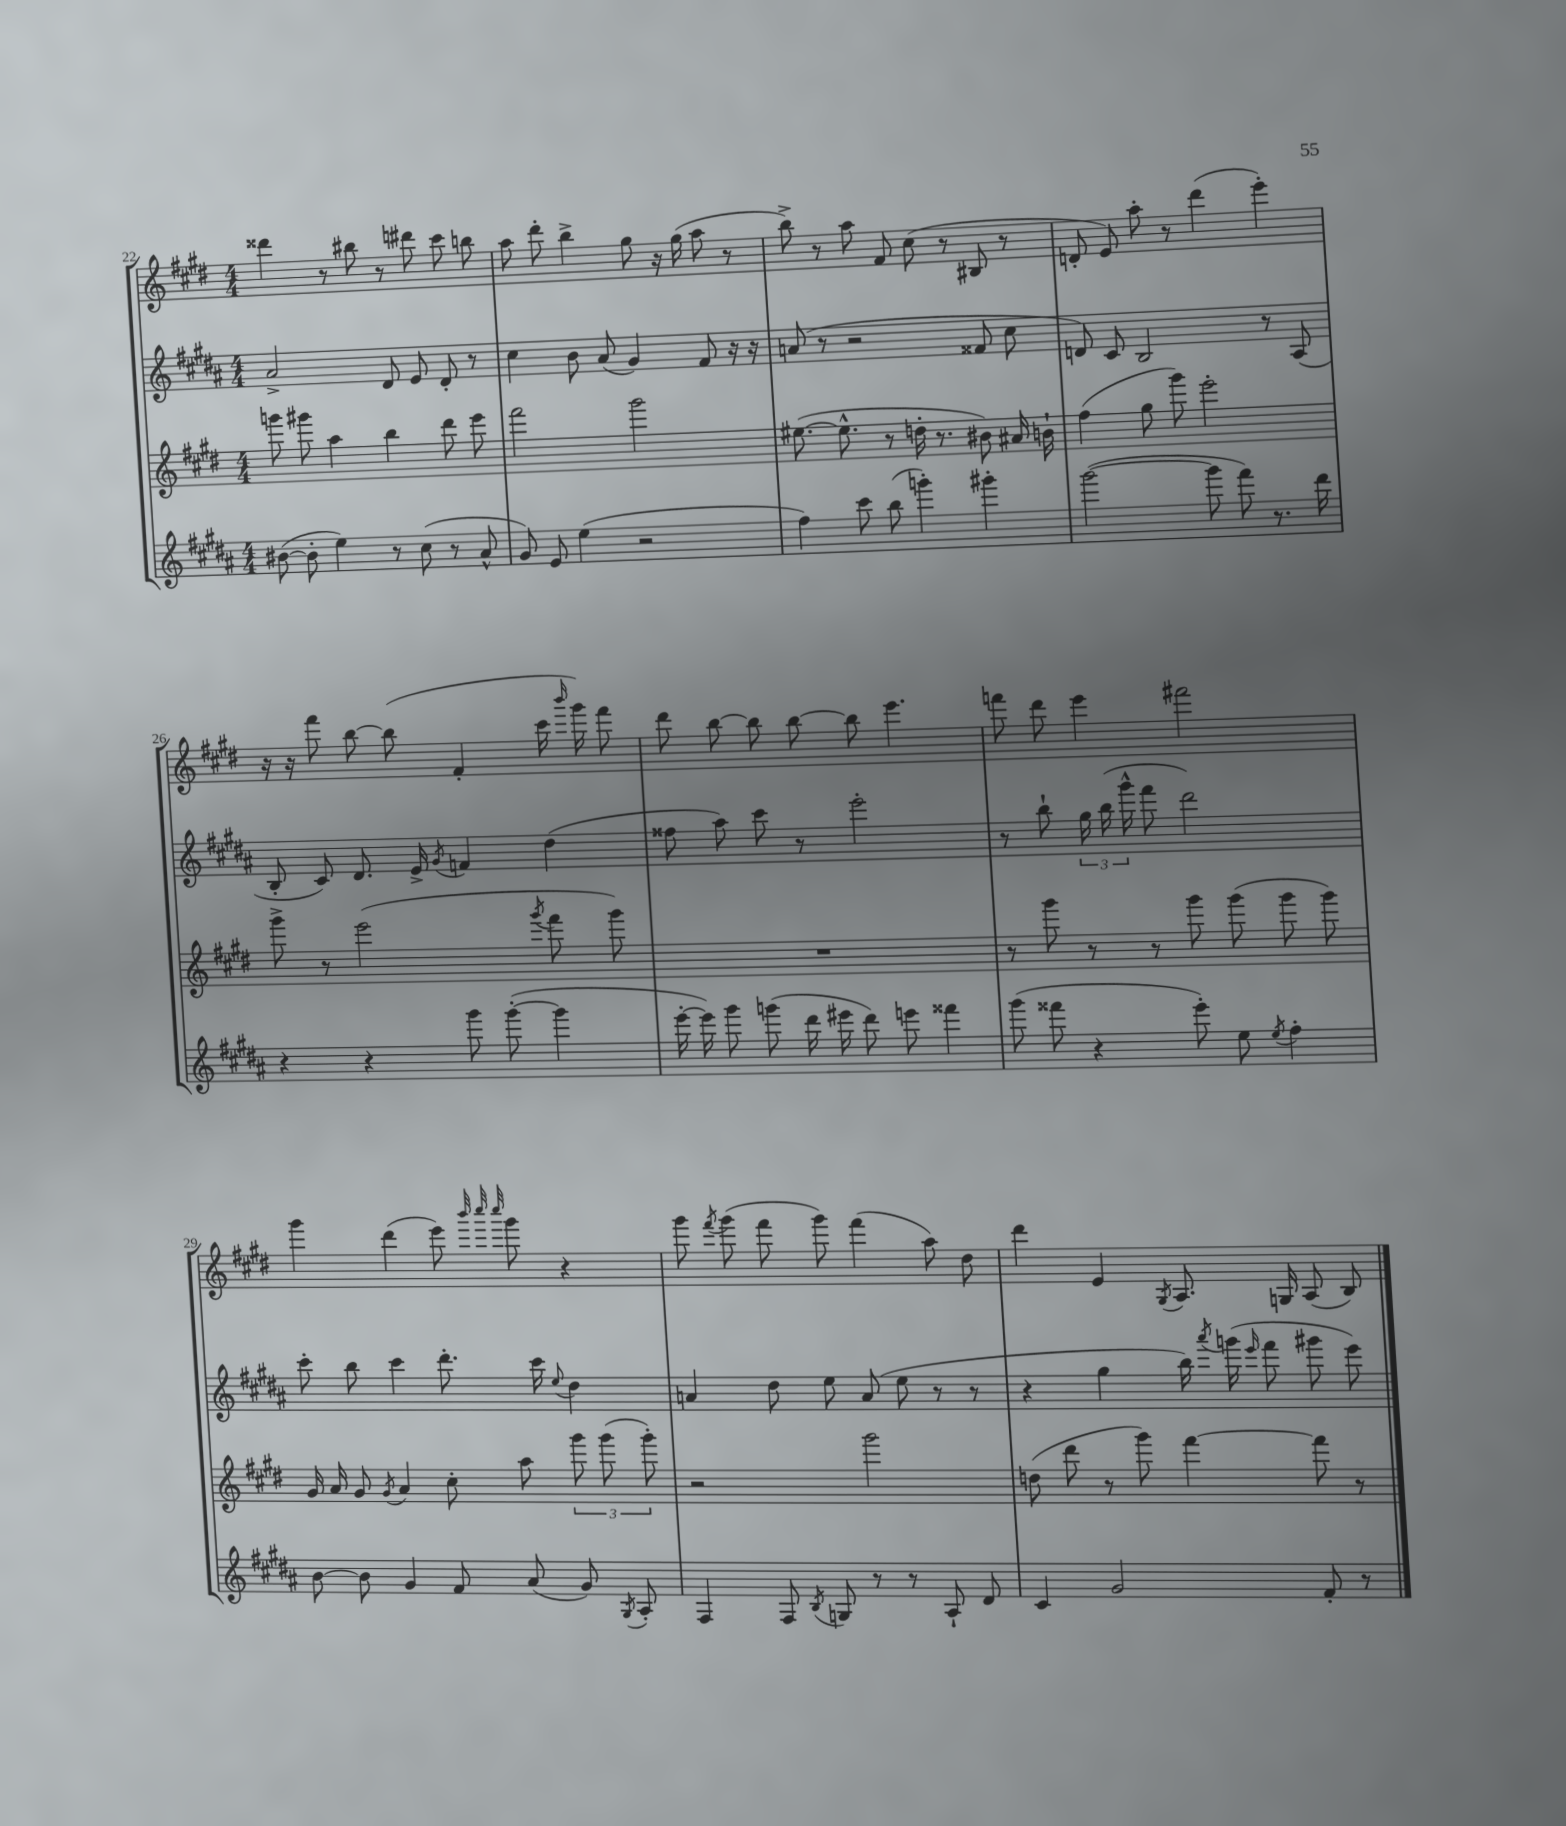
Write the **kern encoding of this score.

**kern	**kern	**kern	**kern
*part4	*part3	*part2	*part1
*staff4	*staff3	*staff2	*staff1
*clefG2	*clefG2	*clefG2	*clefG2
*k[f#c#g#d#a#]	*k[f#c#g#d#]	*k[f#c#g#d#a#]	*k[f#c#g#d#]
*M4/4	*M4/4	*M4/4	*M4/4
=22	=22	=22	=22
([8b#X\	8gggn\	2a#^/	4ddd##X\
8b#'\]	8ggg#X\	.	.
4ee\)	4aa\	.	8r
.	.	.	8bb#X\
8r	4bb\	8d#/	8r
(8cc#\	.	8e/	8ddd#X\
8r	8ddd#\	8d#'/	8ccc#\
8a#^^/	8eee\	8r	8bbn\
=23	=23	=23	=23
8g#/)	2fff#\	4cc#\	8aa\
8e/	.	.	8ddd#'\
(4ee\	.	8b\	4bb^\
.	.	(8a#/	.
2r	2ggg#\	4g#/)	8gg#\
.	.	.	16r
.	.	.	(16gg#\
.	.	8f#/	8aa\
.	.	16r	8r
.	.	16r	.
=24	=24	=24	=24
4ff#\)	([8.ee#X\	(8an/	8bb^\)
.	.	8r	8r
.	8.ee#^^\]	.	.
8ccc#\	.	2r	8aa\
(8bb\	8r	.	8f#/
4gggn'\)	16ddn'\	.	(8cc#\
.	8.r	.	.
.	.	.	8r
4ggg#X'\	8b#X\)	8f##X/	8B#X/
.	16a#X/	8cc#\	8r
.	16bn`\	.	.
=25	=25	=25	=25
([2ggg#\	(4ff#\	8dn/)	8dn'/
.	.	8c#/	8e/)
.	8gg#\	2B/	8aa'\
.	8ggg#\)	.	8r
8ggg#\]	2eee'\	.	(4ddd#\
8fff#\)	.	.	.
8.r	.	8r	4eee'\)
.	.	(8A#/	.
16ddd#\	.	.	.
!!LO:LB:g=z
=26	=26	=26	=26
4r	8ggg#^\	8B'/	16r
.	.	.	16r
.	8r	8c#/)	8fff#\
4r	(2eee\	8.d#/	[8bb\
.	.	.	(8bb\]
.	.	16e^/	.
.	.	8qg#/	.
8ggg#\	.	4fn/	4f#'/
([8ggg#'\	.	.	.
.	8qggg#/	.	.
4ggg#\]	8fff#\	(4dd#\	16ccc#\
.	.	.	16qqbbb/
.	.	.	16ggg#\)
.	8ggg#\)	.	8fff#\
=27	=27	=27	=27
[16eee'\	1r	8ff##X\	8ddd#\
16eee\])	.	.	.
8ggg#\	.	8aa#\)	[8bb\
(8gggn\	.	8ccc#\	8bb\]
16ddd#\	.	8r	[8bb\
16eee#X\	.	.	.
8ddd#\)	.	2eee'\	8bb\]
8eeen\	.	.	4.eee\
4fff##X\	.	.	.
=28	=28	=28	=28
(8ggg#\	8r	8r	8fffn\
8fff##X\	8ggg#\	8bb`\	8ddd#\
4r	8r	24gg#\	4eee\
.	.	(24bb\	.
.	.	24ggg#^^\	.
.	8r	8fff#\	.
8eee'\)	8ggg#\	2ddd#\)	2fff#X\
8ee\	(8ggg#\	.	.
8qee/	.	.	.
4ff#'\	8ggg#\	.	.
.	8ggg#\)	.	.
!!LO:LB:g=z
=29	=29	=29	=29
[8b\	16g#/	8ccc#'\	4ggg#\
.	16a/	.	.
8b\]	8g#/	8bb\	.
.	8qg#/	.	.
4g#/	4a/	4ccc#\	(4ddd#\
8f#/	8cc#'\	8.ddd#'\	8eee\)
.	.	.	32qqbbb/
.	.	.	32qqcccc#/
.	.	.	32qqcccc#/
(8a#/	8aa\	.	8ggg#\
.	.	16ccc#\	.
.	.	8qqee/	.
8g#/)	12ggg#\	4dd#\	4r
.	(12ggg#\	.	.
8qG#/	.	.	.
8A#'/	.	.	.
.	12ggg#'\)	.	.
=30	=30	=30	=30
4F#/	2r	4an/	8ggg#\
.	.	.	8qfff#/
.	.	.	(8ggg#\
8F#/	.	8dd#\	8fff#\
8qB/	.	.	.
8Gn/	.	8ee\	8ggg#\)
8r	2ggg#\	(8a/	(4fff#\
8r	.	8ee\	.
8A#`/	.	8r	8aa\)
8d#/	.	8r	8dd#\
=31	=31	=31	=31
4c#/	(8ddn\	4r	4ddd#\
.	8ddd#\	.	.
2g#/	8r	4gg#\	4e/
.	8ggg#\)	.	.
.	.	.	8qG#/
.	[4fff#\	16bb\)	8.A/
.	.	8qaaa#/	.
.	.	(16gggn\	.
.	.	16qqeee/	.
.	.	8fff#\	.
.	.	.	16Gn/
8f#'/	8fff#\]	8ggg#X\	(8A/
8r	8r	8eee\)	8B/)
==	==	==	==
*-	*-	*-	*-
